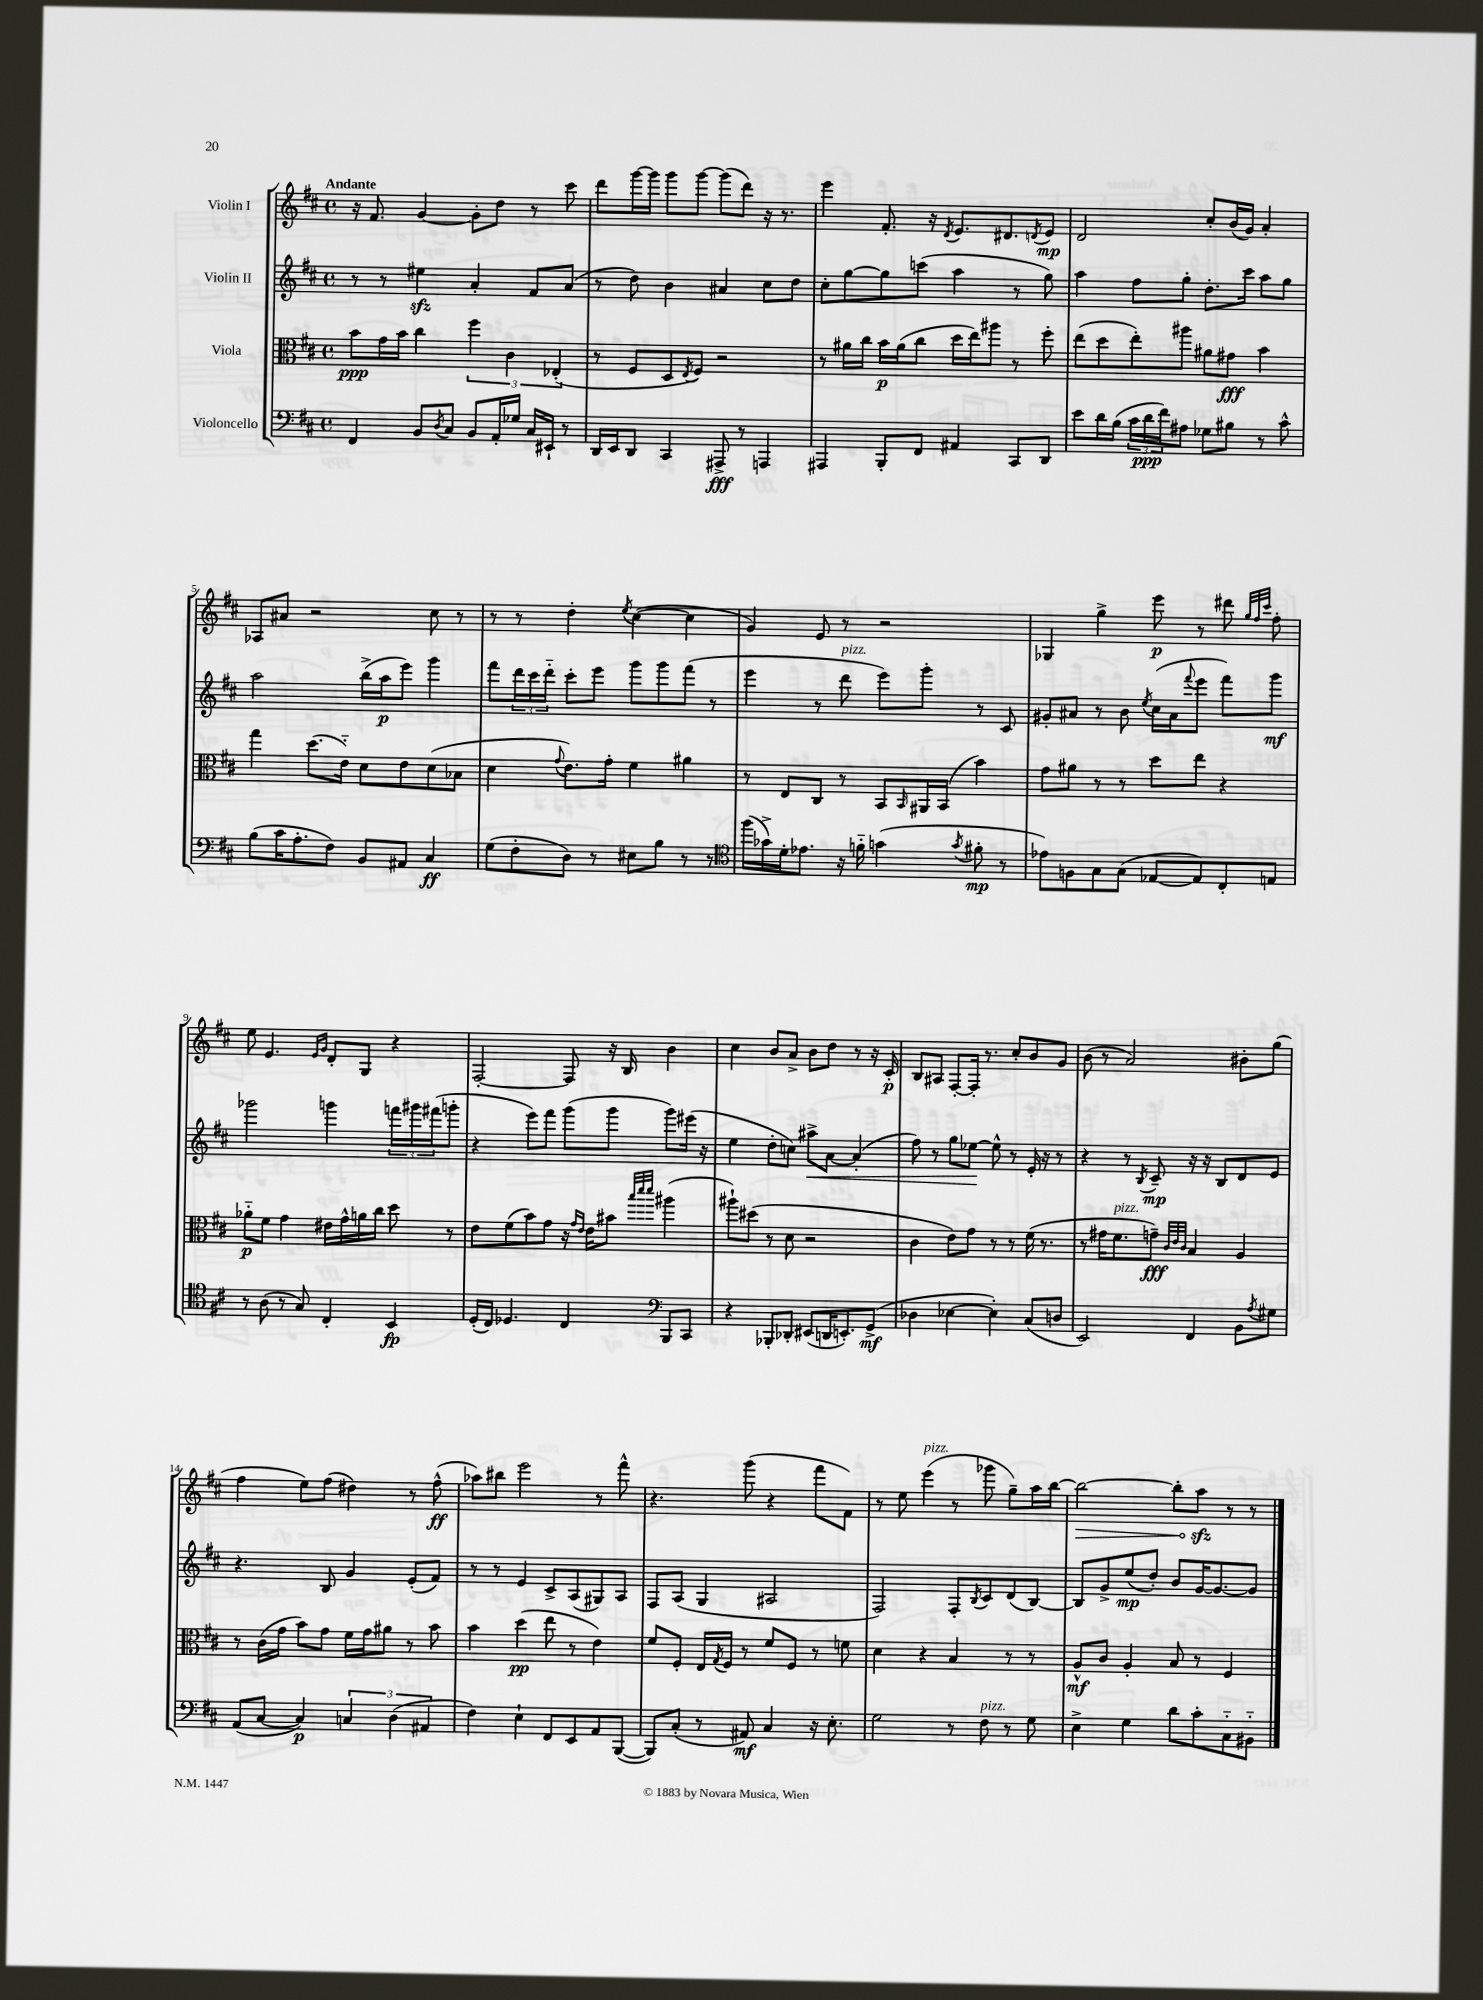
<<
\new StaffGroup <<
\new Staff = "s0" \with { instrumentName = "Violin I" } {
    \clef treble \key d \major \defaultTimeSignature \time 4/4 \tempo "Andante"
    r16 fis'8. g'4~ g'8-. d''8 r8 cis'''8 |
    d'''8 g'''16~ g'''16 g'''8 g'''8~ g'''8( d'''8) r16 r8. |
    e'''4 fis'8.-. r16 \acciaccatura { d'8 } e'8. dis'8. \acciaccatura { d'8 } e'8\mp |
    d'2 cis''8-. b'16( g'16) a'4-. |
    aes8 ais'8 r2 cis''8 r8 |
    r8 r8 d''4-. \acciaccatura { e''8 } cis''4~( cis''4 |
    g'4) e'8 r8 r2 |
    ges4 g''4-> e'''8\p r8 dis'''8 \grace { g''32 fis''32 cis'''32 } fis''8-. |
    e''8 e'4. \grace { e'16 g'16 } d'8-. g8 r4 |
    fis2~-. fis8 r16 b16 b'4 |
    cis''4 b'8 a'8-> b'8 d''8 r8 r16 cis'16-.\p |
    b8 ais8 fis8~-. fis16-. r8. cis''8-. b'8 g'8 |
    b'8( r8 a'2) bis'8-. g''8( |
    fis''4 e''8) fis''8( dis''4) r8 fis''8-^\ff( |
    aes''8) bis''8 e'''2 r8 fis'''8-^ |
    r4. g'''8( r4 fis'''8 fis'8) |
    r8 e''8 e'''4^\markup { \italic "pizz." }( r8 ges'''8 g''8--) a''16 b''16~ |
    \once \override Hairpin.circled-tip = ##t b''2~\> b''8-. a''8\sfz\! r8 r8 \bar "|." |
}
\new Staff = "s1" \with { instrumentName = "Violin II" } {
    \clef treble \key d \major \defaultTimeSignature \time 4/4
    r8 r8 eis''4\sfz a'4-. fis'8 a'8( |
    r8 d''8) b'4 ais'4 cis''8 d''8 |
    cis''8-. g''8~ g''8 c'''8( a''4 r8 g''8) |
    a''4 fis''8 g''8-. d''8.-. cis'''16 a''8 g''8 |
    a''2 b''16->( a''16\p e'''8) g'''4 |
    fis'''8 \tuplet 3/2 { d'''16 cis'''16 d'''16-_ } cis'''8-. e'''8 g'''8 g'''8 fis'''8( r8 |
    e'''4 r8 d'''8^\markup { \italic "pizz." } e'''8) g'''8-. r8 cis'8 |
    gis'8-. ais'8 r8 b'8 \acciaccatura { e''8 } cis''16( ais'16 \appoggiatura { fis'''8 } e'''8 fis'''8) g'''8\mf |
    ges'''2 g'''4 \tuplet 3/2 { f'''16 gis'''16 fis'''16( } g'''8-. |
    r4 e'''8) fis'''8 g'''8( g'''8 g'''8) eis'''16( r16 |
    e''4 d''8-. c''8) ais''8->\< a'8~ a'4-.( |
    fis''8) r8 g''8 ees''8~\! ees''8-^ r8 e'16-. r16 r8 |
    r4 r8 \acciaccatura { b8 } cis'8--\mp r16 r16 b8 d'8 e'8 |
    r4. b8 g'4 e'8-.( fis'8) |
    r8 r8 e'4 cis'8-> a8( gis8) a8 |
    fis8 a8( g4 ais2 |
    fis2) fis8-. \acciaccatura { b8 } cis'8 d'8( b8~) |
    b8 g'8-> e''8\mp( d''8-.) b'8 g'16~ g'8.~ g'8 \bar "|." |
}
\new Staff = "s2" \with { instrumentName = "Viola" } {
    \clef alto \key d \major \defaultTimeSignature \time 4/4
    b'8\ppp g'16 b'16 cis''4 \tuplet 3/2 { fis''4 cis'4 ees4-.( } |
    r8 fis8 d8 \acciaccatura { e8 } fis8) r2 |
    r8 ais'16 cis''16 b'16\p ais'16( cis''8 d''16 e''16) ais''8 r8 fis''8-. |
    e''8( d''8 e''8-.) ais''8 ais'8 gis'8\fff b'4 |
    g''4 d''8.( e'16-_) d'8 e'8 d'8( bes8 |
    d'4 \appoggiatura { g'8 } e'8.) g'16-. fis'4 ais'4 |
    r8 e8 cis8 r8 b,8 \grace { b,16 } ais,16 b,16( b'4) |
    g'8 ais'8 r8 r8 d''8 e''8 r4 |
    aes'8-_\p fis'8 g'4 eis'16 g'16-^ a'16 cis''16 d''8 r8 |
    e'8 fis'8( b'8) g'8 r16 \grace { g'16 e'16 } e'16 bis'8 \grace { b''32 d'''32 d'''32 } ais''4( |
    ais''8-!) dis''8( r8 d'8 r2 |
    cis'4 e'8) g'8 r8 r8 fis'16( r8. |
    r8 gis'16 fis'8.^\markup { \italic "pizz." } g'8--\fff) \grace { cis'32 e'32 cis'32 } b4 a4 |
    r8 cis'16( g'16 b'8) g'8 fis'16 g'16 ais'8 r8 b'8 |
    b'4 d''4\pp( e''8 r8 e'4) |
    fis'8 fis8-. e16 \acciaccatura { g8 } fis16 r8 fis'8 fis8 r8 f'8 |
    d'4 r4 b4 r8 r8 |
    a8-^\mf cis'8 a4-. b8 r8 fis4 \bar "|." |
}
\new Staff = "s3" \with { instrumentName = "Violoncello" } {
    \clef bass \key d \major \defaultTimeSignature \time 4/4
    fis,4 b,8 \acciaccatura { d8 } cis8 b,8 a,16-. ges16 cis16 eis,16-! r8 |
    d,16 e,16 d,8 cis,4 ais,,8->\fff r8 a,,4 |
    ais,,4 b,,8-. fis,8 ais,4 cis,8 d,8 |
    e'8 d'16 b16( \tuplet 3/2 { cis'16 d'16\ppp fis'16) } ais8 ges8 bis8 r8 cis'8-^ |
    b8( cis'16 a8.-. fis8) b,8 ais,8 cis4\ff |
    g8( fis8-. d8) r8 eis8 b8 r8 r8 |
    \clef tenor fis''16( ges'16->) d'16-. ees'8. r16 f'16-_ g'4( \acciaccatura { g'8 } fis'8-.\mp r8 |
    ees'8) f8 g8 g8( ees8~ ees8) cis8-. e8 |
    r8 a8( r8 g8) cis4-. b,4\fp |
    d16-.( cis16) des4. cis4 \clef bass b,,8 cis,8 |
    r4 bes,,8-. des,8-. eis,8( d,16 e,8.-.) g,8->\mf( |
    des4 ees4~ ees4-.) cis8( d8 |
    e,2) fis,4 b,8 \acciaccatura { a8 } gis8 |
    a,8( cis8~ cis4\p) \tuplet 3/2 { c4 d4( ais,4 } |
    fis4) e4-! fis,8 e,8 a,8 b,,8~( |
    b,,8) cis8-.( r8 ais,8\mf) cis4 r16 e8.-. |
    g2 r8 fis8^\markup { \italic "pizz." } r8 g8 |
    e4-> g4 d'8 cis'8-. cis8-_ bis,8-_ \bar "|." |
}
>>
>>
